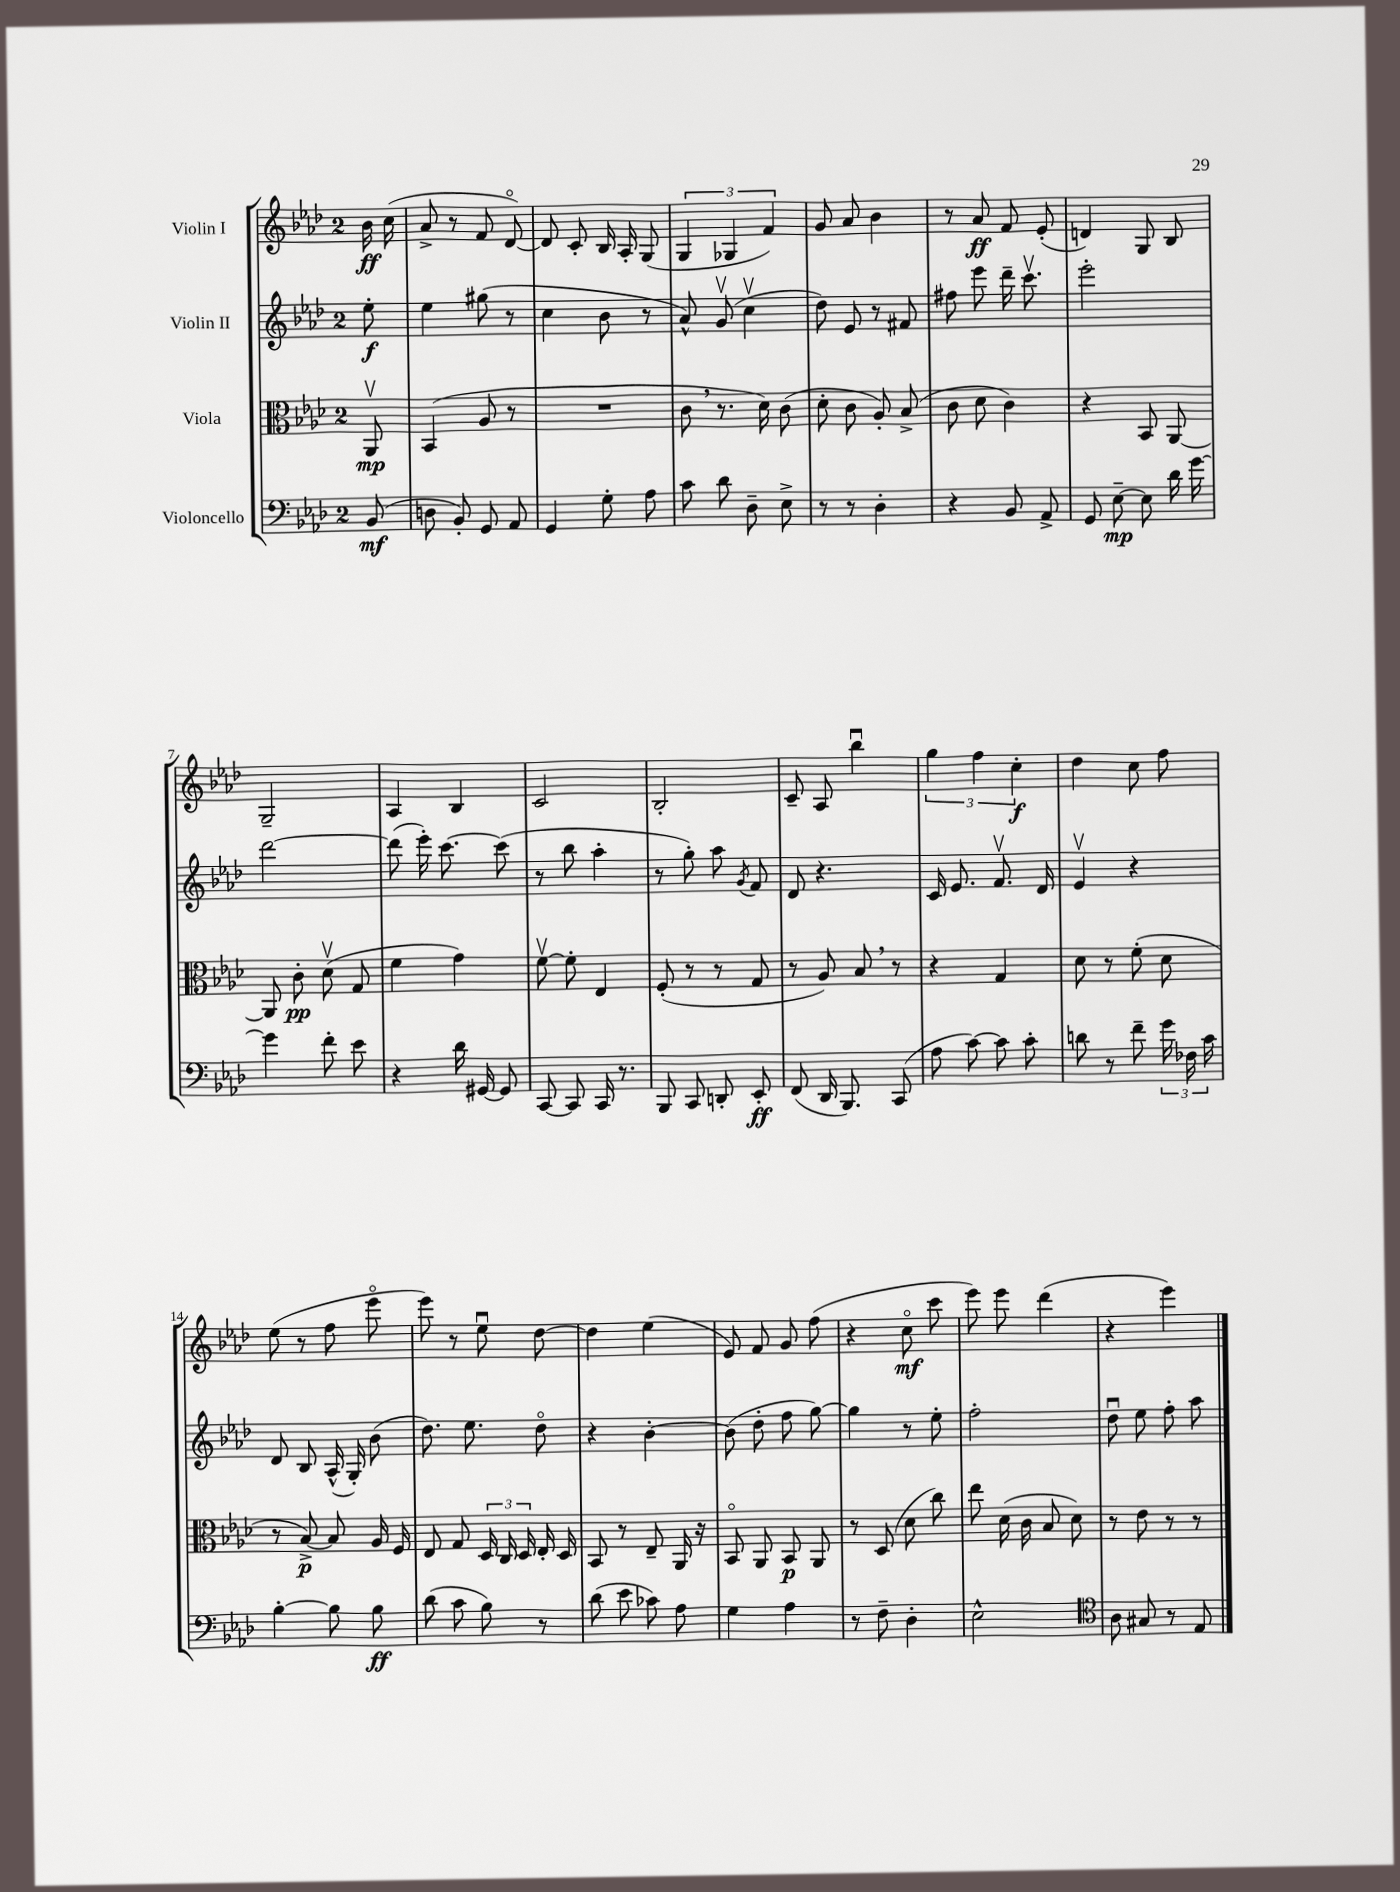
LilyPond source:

<<
\new StaffGroup <<
\new Staff = "s0" \with { instrumentName = "Violin I" } {
    \clef treble \key aes \major \once \override Staff.TimeSignature.style = #'single-digit \time 2/4 \partial 8
    \autoBeamOff bes'16\ff c''16( |
    aes'8-> r8 f'8 des'8~\flageolet) |
    des'8 c'8-. bes16 aes16-. g8( |
    \tuplet 3/2 { g4 ges4 f'4) } |
    g'8 aes'8 bes'4 |
    r8 aes'8\ff f'8 ees'8-.( |
    d'4) g8 bes8 |
    g2-- |
    aes4 bes4 |
    c'2 |
    bes2-. |
    c'8-- aes8 bes''4\downbow |
    \tuplet 3/2 { g''4 f''4 c''4-.\f } |
    des''4 c''8 f''8 |
    ees''8( r8 f''8 ees'''8\flageolet |
    ees'''8) r8 ees''8\downbow des''8~ |
    des''4 ees''4( |
    ees'8) f'8 g'8 f''8( |
    r4 c''8\flageolet\mf c'''8 |
    ees'''8) ees'''8 des'''4( |
    r4 ees'''4) \bar "|." |
}
\new Staff = "s1" \with { instrumentName = "Violin II" } {
    \clef treble \key aes \major \once \override Staff.TimeSignature.style = #'single-digit \time 2/4 \partial 8
    \autoBeamOff ees''8-.\f |
    ees''4 gis''8( r8 |
    c''4 bes'8 r8 |
    aes'8-^) g'8\upbow( c''4\upbow |
    des''8) ees'8 r8 fis'8 |
    fis''8 ees'''8 des'''16-- c'''8.\upbow |
    ees'''2-. |
    des'''2~ |
    des'''8( ees'''16-.) c'''8.~ c'''8( |
    r8 bes''8 aes''4-. |
    r8 g''8-.) aes''8 \acciaccatura { g'8 } f'8 |
    des'8 r4. |
    c'16 ees'8. f'8.\upbow des'16 |
    ees'4\upbow r4 |
    des'8 bes8 aes16-^( g16-.) bes'8( |
    des''8.) ees''8. des''8\flageolet |
    r4 bes'4~-. |
    bes'8( des''8-. f''8 g''8~) |
    g''4 r8 ees''8-. |
    f''2-. |
    des''8\downbow ees''8 f''8-. aes''8 \bar "|." |
}
\new Staff = "s2" \with { instrumentName = "Viola" } {
    \clef alto \key aes \major \once \override Staff.TimeSignature.style = #'single-digit \time 2/4 \partial 8
    \autoBeamOff aes,8\upbow\mp |
    bes,4( aes8 r8 |
    R2 |
    c'8 \breathe r8. des'16) c'8( |
    des'8-. c'8 aes8-.) bes8->( |
    c'8 des'8 c'4) |
    r4 bes,8 aes,8~ |
    aes,8 c'8-.\pp des'8\upbow( g8 |
    f'4 g'4) |
    f'8~\upbow f'8-. ees4 |
    f8-.( r8 r8 g8 |
    r8 aes8) bes8 \breathe r8 |
    r4 g4 |
    des'8 r8 f'8-.( des'8 |
    r8 bes8~->\p) bes8 aes16 f16 |
    ees8 g8 \tuplet 3/2 { des16 c16 des16 } ees16-. des16 |
    bes,8 r8 ees8-- aes,16 r16 |
    bes,8\flageolet aes,8 bes,8\p aes,8 |
    r8 des8( des'8 c''8) |
    ees''8 des'16( c'16 bes8 des'8) |
    r8 ees'8 r8 r8 \bar "|." |
}
\new Staff = "s3" \with { instrumentName = "Violoncello" } {
    \clef bass \key aes \major \once \override Staff.TimeSignature.style = #'single-digit \time 2/4 \partial 8
    \autoBeamOff bes,8\mf( |
    d8 bes,8-.) g,8 aes,8 |
    g,4 g8-. aes8 |
    c'8 des'8 des8-- ees8-> |
    r8 r8 des4-. |
    r4 bes,8 aes,8-> |
    g,8 ees8~--\mp ees8 des'16 g'16~ |
    g'4 f'8-. ees'8 |
    r4 des'16 gis,16~ gis,8 |
    c,8~ c,8 c,16 r8. |
    bes,,8 c,8 d,8-. ees,8-.\ff |
    f,8( des,16 bes,,8.) c,8( |
    aes8 c'8~) c'8 c'8-. |
    d'8 r8 f'8-- \tuplet 3/2 { g'16 fes16 c'16 } |
    bes4~-. bes8 bes8\ff |
    des'8( c'8 bes8) r8 |
    des'8( ees'8 ces'8) aes8 |
    g4 aes4 |
    r8 f8-- des4-. |
    ees2-^ |
    \clef tenor aes8 gis8 r8 ees8 \bar "|." |
}
>>
>>
